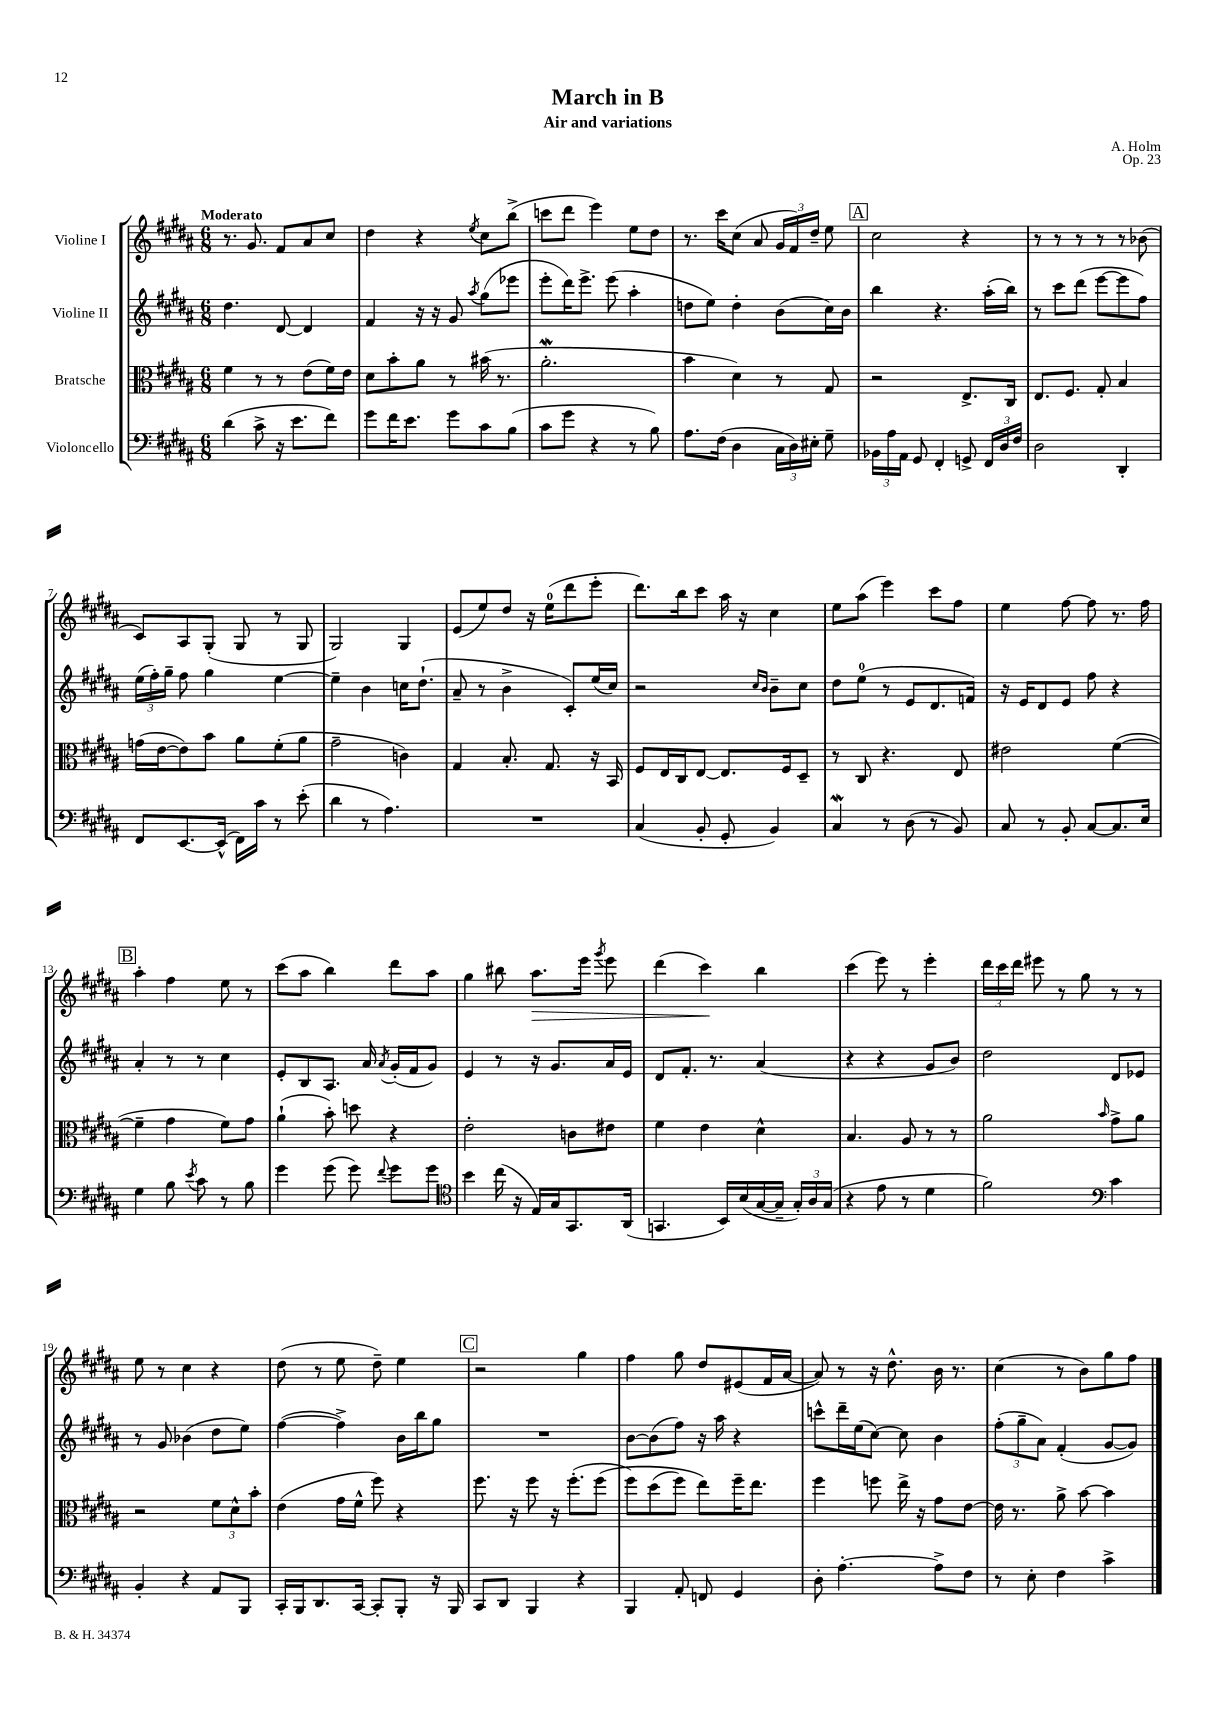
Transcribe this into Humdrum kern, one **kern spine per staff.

**kern	**kern	**kern	**kern
*staff4	*staff3	*staff2	*staff1
*clefF4	*clefC3	*clefG2	*clefG2
*k[f#c#g#d#a#]	*k[f#c#g#d#a#]	*k[f#c#g#d#a#]	*k[f#c#g#d#a#]
*M6/8	*M6/8	*M6/8	*M6/8
(4d#	4f#	4.dd#	8.r
.	.	.	8.g#
8c#^	8r	.	.
16r	8r	[8d#	8f#
8.e	.	.	.
.	(8e	4d#]	8a#
8f#)	16f#)	.	8cc#
.	16e	.	.
=	=	=	=
8g#	8d#	4f#	4dd#
16f#	8b'	.	.
8.e	.	.	.
.	8a#	16r	4r
.	.	16r	.
8g#	8r	8g#	.
.	.	8qaa#	8qee
8c#	(16b#	(8gg#	8cc#
.	8.r	.	.
(8B	.	8eee-	(8bb^
=	=	=	=
8c#	2.a#'	8eee'	8ccc
8g#	.	16ddd#)	8ddd#
.	.	8.eee^	.
4r	.	.	4eee)
.	.	(8eee	.
8r	.	4aa#'	8ee
8B)	.	.	8dd#
=	=	=	=
8.A#	4b	8dd	8.r
.	.	8ee)	.
(16F#	.	.	16ccc#
4D#	4d#)	4dd'	(8cc#
.	.	.	8a#
24C#	8r	(8b	24g#
24D#)	.	.	24f#)
24E#'	.	.	24dd#~
8G#~	8G#	16cc#)	8ee
.	.	16b	.
=	=	=	=
24BB-	2r	4bb	2cc#
24A#	.	.	.
24AA#	.	.	.
8GG#	.	.	.
4FF#'	.	4.r	.
8GG^	8.E^	.	4r
24FF#	.	(16aa#'	.
24D#	.	.	.
.	16C#	16bb)	.
24F#	.	.	.
=	=	=	=
2D#	8.E	8r	8r
.	.	8ccc#	8r
.	8.F#	.	.
.	.	(8ddd#	8r
.	8G#'	[8eee	8r
4DD#'	4B	8eee]	8r
.	.	8ff#)	(8b-
=	=	=	=
8FF#	(16g	(24ee	8c#)
.	.	24ff#')	.
.	[16e	.	.
.	.	24gg#~	.
[8.EE	8e])	8ff#	8A#
.	8b	4gg#	(8G#'
(16EE^^]	.	.	.
16FF#)	8a#	.	8G#
16c#	.	.	.
8r	(8f#'	[4ee	8r
(8e'	8a#	.	8G#
=	=	=	=
4d#	2g#~	4ee~]	2G#)
8r	.	4b	.
4.A#)	.	.	.
.	4c)	16cc	4G#
.	.	(8.dd#`	.
=	=	=	=
2.r	4G#	8a#~	(8e
.	.	8r	8ee)
.	8.B'	4b^	8dd#
.	.	.	16r
.	8.G#	.	(16ee
.	.	8c#')	8ddd#
.	16r	(16ee	8eee'
.	16BB	16cc#)	.
=	=	=	=
(4C#	8F#	2r	8.ddd#)
.	16E	.	.
.	16C#	.	16bb
8BB'	[8E	.	8ccc#
8GG#'	8.E]	.	16aa#
.	.	.	16r
.	.	16qqcc#	.
.	.	16qqb	.
4BB)	.	8b~	4cc#
.	16F#	.	.
.	8D#~	8cc#	.
=	=	=	=
4C#	8r	8dd#	8ee
.	8C#	(8ee	(8aa#
8r	4.r	8r	4eee)
(8D#	.	8e	.
8r	.	8.d#	8ccc#
8BB)	8E	.	8ff#
.	.	16f)	.
=	=	=	=
8C#	2e#	16r	4ee
.	.	16e	.
8r	.	8d#	.
8BB'	.	8e	[8ff#
[8C#	.	8ff#	8ff#]
8.C#]	([4f#	4r	8.r
16E	.	.	16ff#
=	=	=	=
4G#	4f#~]	4a#'	4aa#'
8B	4g#	8r	4ff#
8qe	.	.	.
8c#	.	8r	.
8r	8f#)	4cc#	8ee
8B	8g#	.	8r
=	=	=	=
4g#	(4a#`	8e'	(8ccc#
.	.	8B	8aa#
(8g#	8b')	8.A#	4bb)
8g#)	8dd	.	.
.	.	16a#	.
8qqf#	.	8qa#	.
8g#	4r	(16g#'	8ddd#
.	.	16f#	.
8g#	.	8g#)	8aa#
=	=	=	=
*clefC4	*	*	*
4b	2e'	4e	4gg#
(16cc#	.	8r	8bb#
16r	.	.	.
16E)	.	16r	8.aa#
16G#	.	8.g#	.
8.GG#	8c	.	.
.	.	.	16eee
.	.	.	8qggg#
.	8e#	16a#	8eee
(16AA#	.	16e	.
=	=	=	=
4.GG	4f#	8d#	(4ddd#
.	.	8.f#'	.
.	4e	.	4ccc#)
.	.	8.r	.
16BB)	.	.	.
(16B	.	.	.
[16G#	4d#^^	(4a#	4bb
16G#~]	.	.	.
24G#')	.	.	.
24A#	.	.	.
(24G#	.	.	.
=	=	=	=
4r	4.B	4r	(4ccc#
8e	.	4r	8eee)
8r	8A#	.	8r
4d#	8r	8g#	4eee'
.	8r	8b)	.
=	=	=	=
2f#)	2a#	2dd#	24ddd#
.	.	.	24ccc#
.	.	.	24ddd#
.	.	.	8eee#
.	.	.	8r
.	.	.	8gg#
*clefF4	*	*	*
.	16qqb	.	.
4c#	8g#^	8d#	8r
.	8a#	8e-	8r
=	=	=	=
4BB'	2r	8r	8ee
.	.	8g#	8r
4r	.	(4b-	4cc#
8AA#	12f#	8dd#	4r
.	12d#^^	.	.
8BBB	.	8ee)	.
.	12b'	.	.
=	=	=	=
16CC#'	(4e	([4ff#	(8dd#
16BBB	.	.	.
8.DD#	.	.	8r
.	16g#	4ff#^])	8ee
[16CC#	16f#^^	.	.
8CC#']	8ff#)	.	8dd#~)
8BBB'	4r	16b	4ee
.	.	16bb	.
16r	.	8gg#	.
16BBB	.	.	.
=	=	=	=
8CC#	8.ff#	2.r	2r
8DD#	.	.	.
.	16r	.	.
4BBB	8ff#	.	.
.	16r	.	.
.	(8.ff#'	.	.
4r	.	.	4gg#
.	&(8ff#	.	.
=	=	=	=
4BBB	8ff#)	[8b	4ff#
.	(8dd#	(8b]	.
8AA#'	8ff#)	8ff#)	8gg#
8FF	8ee&)	16r	8dd#
.	.	16aa#	.
4GG#	16ff#~	4r	(8e#
.	8.ee	.	.
.	.	.	16f#
.	.	.	[16a#
=	=	=	=
8D#'	4ff#	8ccc^^	8a#])
[4.A#'	.	16ddd#~	8r
.	.	(16ee	.
.	8ff	[8cc#)	16r
.	.	.	8.dd#^^
.	16ee^	8cc#]	.
.	16r	.	.
8A#^]	8g#	4b	16b
.	.	.	8.r
8F#	[8e	.	.
=	=	=	=
8r	16e]	(12ff#'	(4cc#
.	8.r	.	.
.	.	12gg#~	.
8E'	.	.	.
.	.	12a#)	.
4F#	8a#^	(4f#'	8r
.	[8b	.	8b)
4c#^	4b]	[8g#	8gg#
.	.	8g#])	8ff#
==	==	==	==
*-	*-	*-	*-
